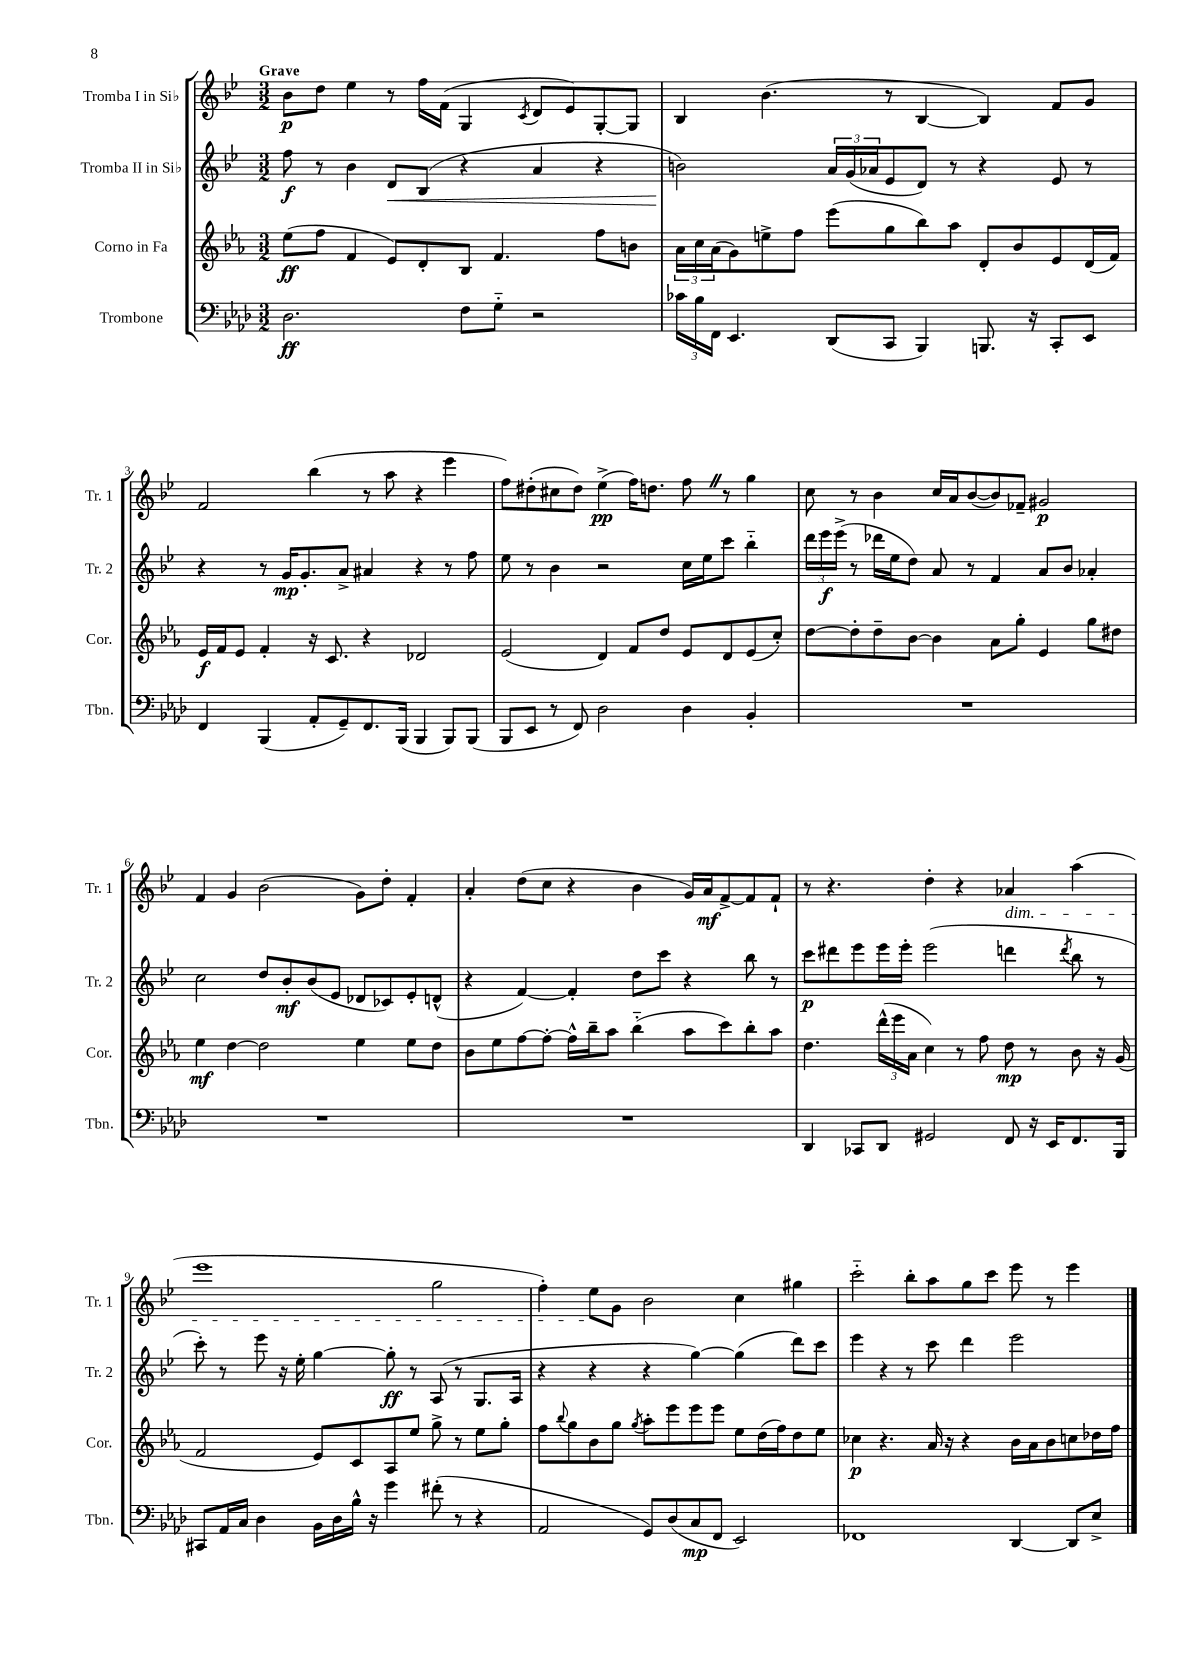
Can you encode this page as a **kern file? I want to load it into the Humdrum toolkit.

**kern	**kern	**kern	**kern
*staff4	*staff3	*staff2	*staff1
*clefF4	*clefG2	*clefG2	*clefG2
*k[b-e-a-d-]	*k[b-e-a-]	*k[b-e-]	*k[b-e-]
*M3/2	*M3/2	*M3/2	*M3/2
2.D-	(8ee-	8ff	8b-
.	8ff	8r	8dd
.	4f	4b-	4ee-
.	8e-)	8d	8r
.	8d'	(8B-	16ff
.	.	.	(16f
8F	8B-	4r	4G
8G'~	4.f	.	.
.	.	.	8qc
2r	.	4a	8d
.	.	.	8e-)
.	8ff	4r	[8G'
.	8b	.	8G]
=	=	=	=
24c-	24a-	2b)	4B-
24B-	24cc	.	.
24FF	(24a-	.	.
4.EE-	8g)	.	.
.	8ee^	.	(4.b-
.	8ff	.	.
(8DD-	(8eee-	24a	.
.	.	(24g	.
.	.	24a-	.
8CC	8gg	8e-	8r
4BBB-)	8bb-)	8d)	[4B-
.	8aa-	8r	.
8.BBB	8d'	4r	4B-])
.	8b-	.	.
16r	.	.	.
8CC'	8e-	8e-	8f
8EE-	(16d	8r	8g
.	16f)	.	.
=	=	=	=
4FF	16e-	4r	2f
.	16f	.	.
.	8e-	.	.
(4BBB-	4f'	8r	.
.	.	16g	.
.	.	8.g'	.
8AA-'	16r	.	(4bb-
.	8.c	.	.
8GG~)	.	8a^	.
8.FF	4r	4a#	8r
.	.	.	8aa
(16BBB-	.	.	.
4BBB-	2d-	4r	4r
8BBB-)	.	8r	4eee-
(8BBB-	.	8ff	.
=	=	=	=
8BBB-	(2e-	8ee-	8ff)
8EE-	.	8r	(8dd#'
8r	.	4b-	8cc#
8FF)	.	.	8dd#)
2D-	4d)	2r	(4ee-^
.	8f	.	16ff)
.	.	.	8.dd
.	8dd	.	.
4D-	8e-	16cc	8ff
.	.	16ee-	.
.	8d	8ccc	8r
4BB-'	(8e-	4bb-'~	4gg
.	8cc')	.	.
=	=	=	=
1.r	[8dd	24ddd	8cc
.	.	24eee-	.
.	.	(24eee-^	.
.	8dd']	8r	8r
.	8dd~	16ddd-	4b-
.	.	16ee-	.
.	[8b-	8dd)	.
.	4b-]	8a	16cc
.	.	.	16a
.	.	8r	([8b-
.	8a-	4f	8b-])
.	8gg'	.	8f-~
.	4e-	8a	2g#
.	.	8b-	.
.	8gg	4a-'	.
.	8dd#	.	.
=	=	=	=
1.r	4ee-	2cc	4f
.	[4dd	.	4g
.	2dd]	8dd	(2b-
.	.	8b-'	.
.	.	(8b-	.
.	.	8e-	.
.	4ee-	8d-	8g)
.	.	8c-)	8dd'
.	8ee-	8e-'	4f'
.	8dd	(8d^^	.
=	=	=	=
1.r	8b-	4r	4a'
.	8ee-	.	.
.	[8ff	[4f)	(8dd
.	8ff'_	.	8cc
.	16ff^^]	4f']	4r
.	16bb-~	.	.
.	8aa-	.	.
.	(4bb-'~	8dd	4b-
.	.	8ccc	.
.	8aa-	4r	16g)
.	.	.	16a
.	8ccc)	.	[8f^
.	8bb-'	8bb-	8f]
.	8aa-	8r	8f`
=	=	=	=
4DD-	4.dd	8ccc	8r
.	.	8ddd#	4.r
8CC-	.	8eee-	.
8DD-	(24ddd^^	16eee-	.
.	24eee-	.	.
.	.	16eee-'	.
.	24a-	.	.
2GG#	4cc)	(2eee-	4dd'
.	8r	.	4r
.	8ff	.	.
8FF	8dd	4ddd	4a-
16r	8r	.	.
16EE-	.	.	.
.	.	8qddd	.
8.FF	8b-	8bb-	(4aa
.	16r	8r	.
16BBB-	(16g	.	.
=	=	=	=
8CC#	2f	8ccc')	1eee-
16AA-	.	8r	.
16C	.	.	.
4D-	.	8eee-	.
.	.	16r	.
.	.	16ee-'	.
16BB-	8e-)	[4gg	.
16D-	.	.	.
16B-^^	8c	.	.
16r	.	.	.
4g	8A-	8gg']	.
.	8ee-	8r	.
(8f#'	8gg^	(8A	2gg
8r	8r	8r	.
4r	8ee-	8.G	.
.	8gg'	.	.
.	.	16A	.
=	=	=	=
2AA-	8ff	4r	4ff')
.	8qqbb-	.	.
.	8gg	.	.
.	8b-	4r	8ee-
.	8gg	.	8g
.	8qgg	.	.
8GG)	8aa-'	4r	2b-
(8D-	8eee-	.	.
8C	8eee-	[4gg)	.
8FF	8eee-	.	.
2EE-)	8ee-	(4gg]	4cc
.	(16dd	.	.
.	16ff)	.	.
.	8dd	8ddd)	4gg#
.	8ee-	8ccc	.
=	=	=	=
1FF-	4cc-	4eee-	2ccc'~
.	4.r	4r	.
.	.	8r	8bb-'
.	16a-	8ccc	8aa
.	16r	.	.
.	4r	4ddd	8gg
.	.	.	8ccc
[4DD-	16b-	2eee-	8eee-
.	16a-	.	.
.	8b-	.	8r
8DD-]	8cc	.	4eee-
8E-^	16dd-	.	.
.	16ff	.	.
==	==	==	==
*-	*-	*-	*-
